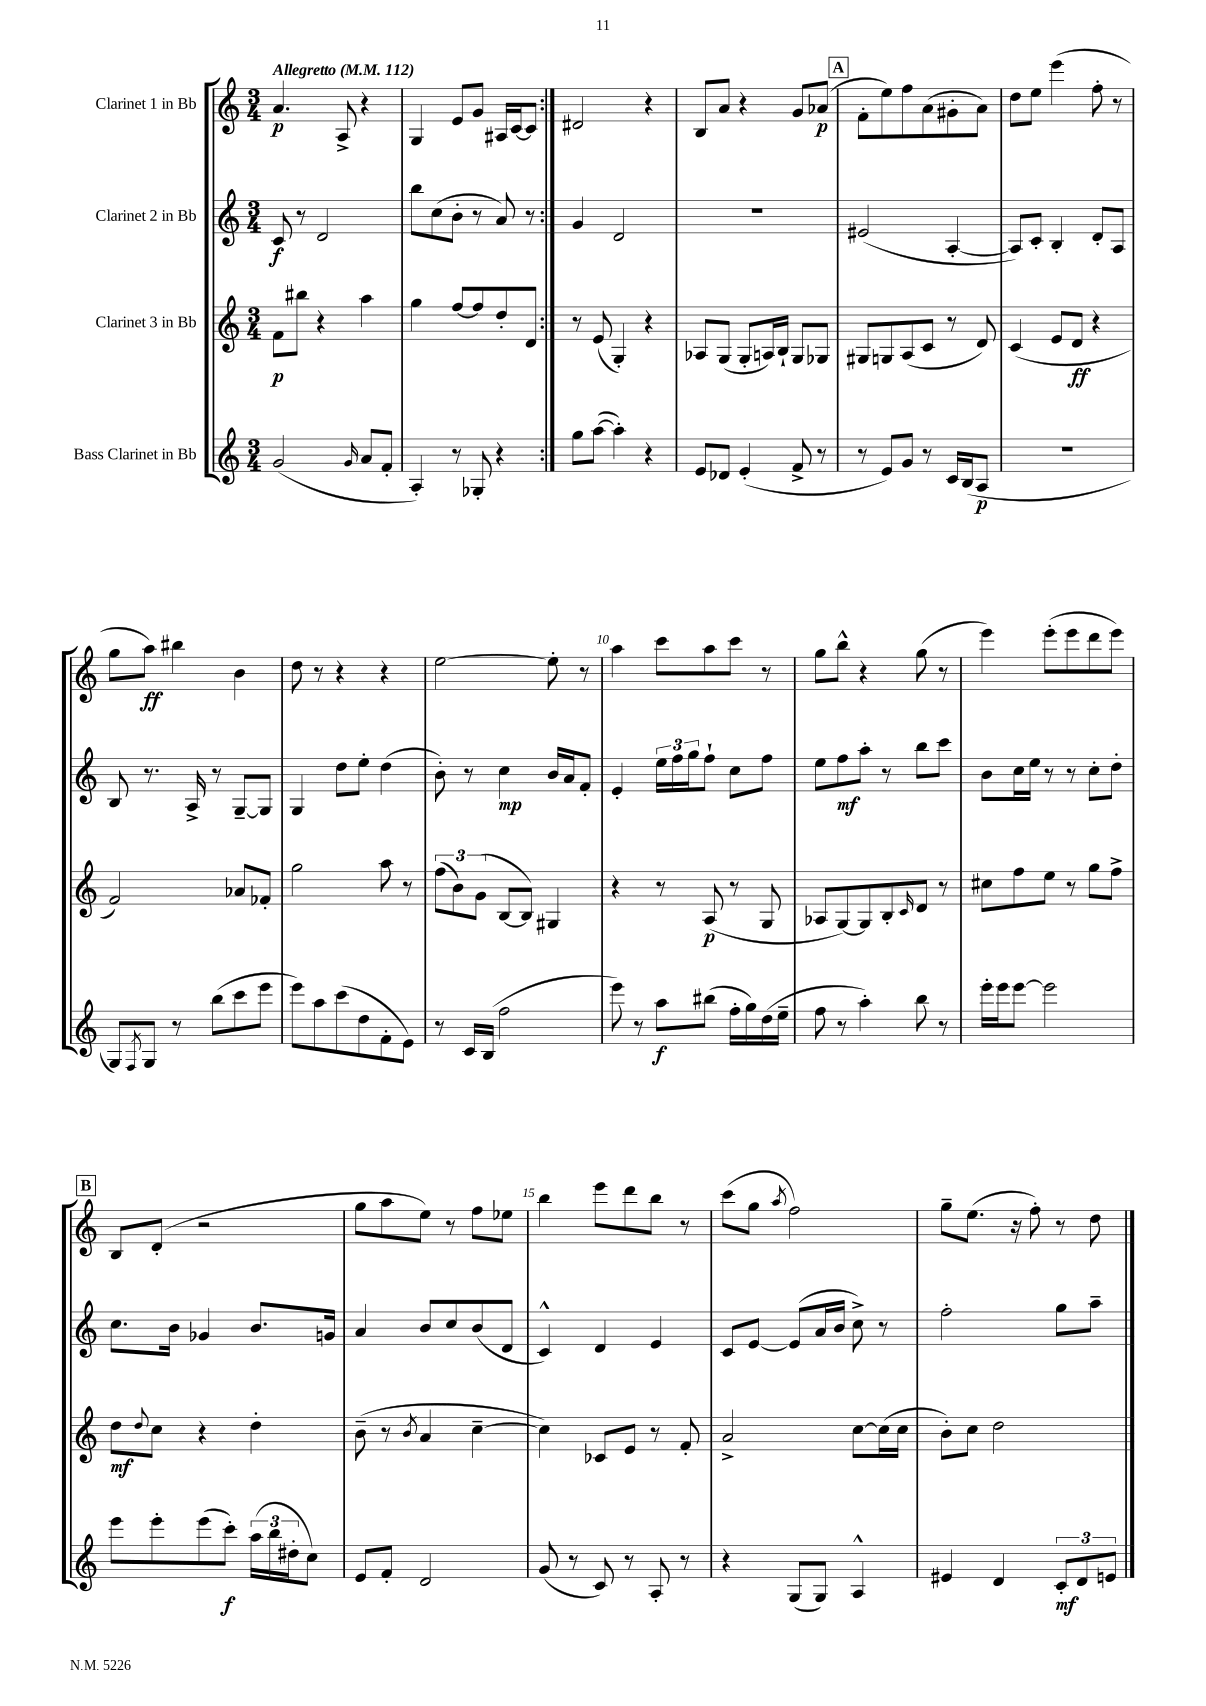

**kern	**dynam	**kern	**dynam	**kern	**dynam	**kern	**dynam
*part4	*part4	*part3	*part3	*part2	*part2	*part1	*part1
*staff4	*staff4	*staff3	*staff3	*staff2	*staff2	*staff1	*staff1
*I"Bass Clarinet in Bb	*	*I"Clarinet 3 in Bb	*	*I"Clarinet 2 in Bb	*	*I"Clarinet 1 in Bb	*
*clefG2	*	*clefG2	*	*clefG2	*	*clefG2	*
*k[]	*	*k[]	*	*k[]	*	*k[]	*
*M3/4	*	*M3/4	*	*M3/4	*	*M3/4	*
*MM112	*	*MM112	*	*MM112	*	*MM112	*
=1	=1	=1	=1	=1	=1	=1	=1
!	!	!	!	!	!	!LO:TX:a:B:t=Allegretto	!
(2g/	.	8f\L	p	8c/	f	4.a/	p
.	.	8bb#X\J	.	8r	.	.	.
.	.	4r	.	2d/	.	.	.
.	.	.	.	.	.	8A^/	.
16qqg/	.	.	.	.	.	.	.
8a/L	.	4aa\	.	.	.	4r	.
8f'/J	.	.	.	.	.	.	.
=2	=2	=2	=2	=2	=2	=2	=2
4A'/)	.	4gg\	.	8bb\L	.	4G/	.
.	.	.	.	(8cc\	.	.	.
8r	.	[8ff/L	.	8b'\J	.	8e/L	.
8G-X'/	.	8ff/]	.	8r	.	8g/J	.
4r	.	8dd'/	.	8a/)	.	16A#X/LL	.
.	.	.	.	.	.	[16c/J	.
.	.	8d/J	.	8r	.	8c/J]	.
=3:|!	=3:|!	=3:|!	=3:|!	=3:|!	=3:|!	=3:|!	=3:|!
8gg\L	.	8r	.	4g/	.	2d#X/	.
([8aa\J	.	(8e/	.	.	.	.	.
4aa'\])	.	4G'/)	.	2d/	.	.	.
4r	.	4r	.	.	.	4r	.
=4	=4	=4	=4	=4	=4	=4	=4
8e/L	.	8A-X/L	.	2.r	.	8B/L	.
8d-X/J	.	(8G/J	.	.	.	8a/J	.
(4e'/	.	8G'/L	.	.	.	4r	.
.	.	16An/L)	.	.	.	.	.
.	.	16B`/JJ	.	.	.	.	.
8f^/	.	8G/L	.	.	.	8g/L	.
8r	.	8G-X/J	.	.	.	(8a-X/J	p
!!LO:REH:place=s1:t=A
=5	=5	=5	=5	=5	=5	=5	=5
8r	.	8G#X/L	.	(2e#X/	.	8f'\L	.
8e/L)	.	8Gn/	.	.	.	8ee\)	.
8g/J	.	(8A/	.	.	.	8ff\	.
8r	.	8c/J	.	.	.	(8a\	.
16c/LL	.	8r	.	[4A'/	.	8g#X'\	.
(16B/J	.	.	.	.	.	.	.
8A/J	p	8d/)	.	.	.	8a\J)	.
=6	=6	=6	=6	=6	=6	=6	=6
2.r	.	(4c/	.	8A/L])	.	8dd\L	.
.	.	.	.	8c'/J	.	8ee\J	.
.	.	8e/L	.	4B'/	.	(4eee\	.
.	.	8d/J	ff	.	.	.	.
.	.	4r	.	8d'/L	.	8ff'\	.
.	.	.	.	8A/J	.	8r	.
!!LO:LB:g=z
=7	=7	=7	=7	=7	=7	=7	=7
8G/L)	.	2f/)	.	8B/	.	8gg\L	.
8qF/	.	.	.	.	.	.	.
8G/J	.	.	.	8.r	.	8aa\J)	ff
8r	.	.	.	.	.	4bb#X\	.
.	.	.	.	16A^/	.	.	.
(8bb\L	.	.	.	8r	.	.	.
8ccc\	.	8a-X/L	.	[8G~/L	.	4b\	.
8eee\J	.	8f-X'/J	.	8G/J]	.	.	.
=8	=8	=8	=8	=8	=8	=8	=8
8eee\L)	.	2gg\	.	4G/	.	8dd\	.
8aa\	.	.	.	.	.	8r	.
(8ccc\	.	.	.	8dd\L	.	4r	.
8dd\	.	.	.	8ee'\J	.	.	.
8f'\	.	8aa\	.	(4dd\	.	4r	.
8e\J)	.	8r	.	.	.	.	.
=9	=9	=9	=9	=9	=9	=9	=9
8r	.	(12ff\L	.	8b'\)	.	[2ee\	.
.	.	12b\)	.	.	.	.	.
16c/LL	.	.	.	8r	.	.	.
.	.	(12g\J	.	.	.	.	.
(16B/JJ	.	.	.	.	.	.	.
2ff\	.	[8B/L	.	4cc\	mp	.	.
.	.	8B/J])	.	.	.	.	.
.	.	4G#X/	.	16b/LL	.	8ee'\]	.
.	.	.	.	16a/J	.	.	.
.	.	.	.	8f'/J	.	8r	.
=10	=10	=10	=10	=10	=10	=10	=10
8eee\)	.	4r	.	4e'/	.	4aa\	.
8r	.	.	.	.	.	.	.
8aa\L	f	8r	.	24ee\LL	.	8ccc\L	.
.	.	.	.	24ff\	.	.	.
.	.	.	.	24gg\J	.	.	.
(8bb#X\J	.	(8A/	p	8ff`\J	.	8aa\	.
16ff'\LL	.	8r	.	8cc\L	.	8ccc\J	.
16gg\)	.	.	.	.	.	.	.
(16dd\	.	8G/	.	8ff\J	.	8r	.
16ee~\JJ	.	.	.	.	.	.	.
=11	=11	=11	=11	=11	=11	=11	=11
8ff\	.	8A-X/L	.	8ee\L	.	8gg\L	.
8r	.	[8G/)	.	8ff\	mf	8bb^^\J	.
4aa'\)	.	8G/]	.	8aa'\J	.	4r	.
.	.	8B'/	.	8r	.	.	.
.	.	16qqc/	.	.	.	.	.
8bb\	.	8d/J	.	8bb\L	.	(8gg\	.
8r	.	8r	.	8ccc\J	.	8r	.
=12	=12	=12	=12	=12	=12	=12	=12
16eee'\LL	.	8cc#X\L	.	8b\L	.	4eee\)	.
16eee\J	.	.	.	.	.	.	.
[8eee\J	.	8ff\	.	16cc\L	.	.	.
.	.	.	.	16ee\JJ	.	.	.
2eee\]	.	8ee\J	.	8r	.	(8eee'\L	.
.	.	8r	.	8r	.	8eee\	.
.	.	8gg\L	.	8cc'\L	.	8ddd\	.
.	.	8ff^\J	.	8dd'\J	.	8eee\J)	.
!!LO:LB:g=z
!!LO:REH:place=s1:t=B
=13	=13	=13	=13	=13	=13	=13	=13
8eee\L	.	8dd\L	mf	8.cc\L	.	8B/L	.
.	.	8qqdd/	.	.	.	.	.
8eee'\	.	8cc\J	.	.	.	(8d'/J	.
.	.	.	.	16b\Jk	.	.	.
(8eee\	.	4r	.	4g-X/	.	2r	.
8ccc'\J)	f	.	.	.	.	.	.
(24aa\LL	.	4dd'\	.	8.b/L	.	.	.
24bb\	.	.	.	.	.	.	.
24dd#X'\J	.	.	.	.	.	.	.
8cc\J)	.	.	.	.	.	.	.
.	.	.	.	16gn/Jk	.	.	.
=14	=14	=14	=14	=14	=14	=14	=14
8e/L	.	(8b~\	.	4a/	.	8gg\L	.
8f'/J	.	8r	.	.	.	8aa\	.
.	.	8qb/	.	.	.	.	.
2d/	.	4a/	.	8b/L	.	8ee\J)	.
.	.	.	.	8cc/	.	8r	.
.	.	[4cc~\	.	(8b/	.	8ff\L	.
.	.	.	.	8d/J	.	8ee-X\J	.
=15	=15	=15	=15	=15	=15	=15	=15
(8g/	.	4cc\])	.	4c^^/)	.	4bb\	.
8r	.	.	.	.	.	.	.
8c/)	.	8c-X/L	.	4d/	.	8eee\L	.
8r	.	8e/J	.	.	.	8ddd\	.
8A'/	.	8r	.	4e/	.	8bb\J	.
8r	.	8f'/	.	.	.	8r	.
=16	=16	=16	=16	=16	=16	=16	=16
4r	.	2a^/	.	8c/L	.	(8ccc\L	.
.	.	.	.	[8e/J	.	8gg\J	.
.	.	.	.	.	.	8qaa/	.
(8G/L	.	.	.	(8e/L]	.	2ff\)	.
8G/J)	.	.	.	16a/L	.	.	.
.	.	.	.	16b/JJ	.	.	.
4A^^/	.	[8cc\L	.	8cc^\)	.	.	.
.	.	(16cc\L]	.	8r	.	.	.
.	.	16cc\JJ	.	.	.	.	.
=17	=17	=17	=17	=17	=17	=17	=17
4e#X/	.	8b'\L)	.	2ff'\	.	8gg~\L	.
.	.	8cc\J	.	.	.	(8.ee\J	.
4d/	.	2dd\	.	.	.	.	.
.	.	.	.	.	.	16r	.
.	.	.	.	.	.	8ff'\)	.
12c'/L	mf	.	.	8gg\L	.	8r	.
12d/	.	.	.	.	.	.	.
.	.	.	.	8aa~\J	.	8dd\	.
12en/J	.	.	.	.	.	.	.
==	==	==	==	==	==	==	==
*-	*-	*-	*-	*-	*-	*-	*-
